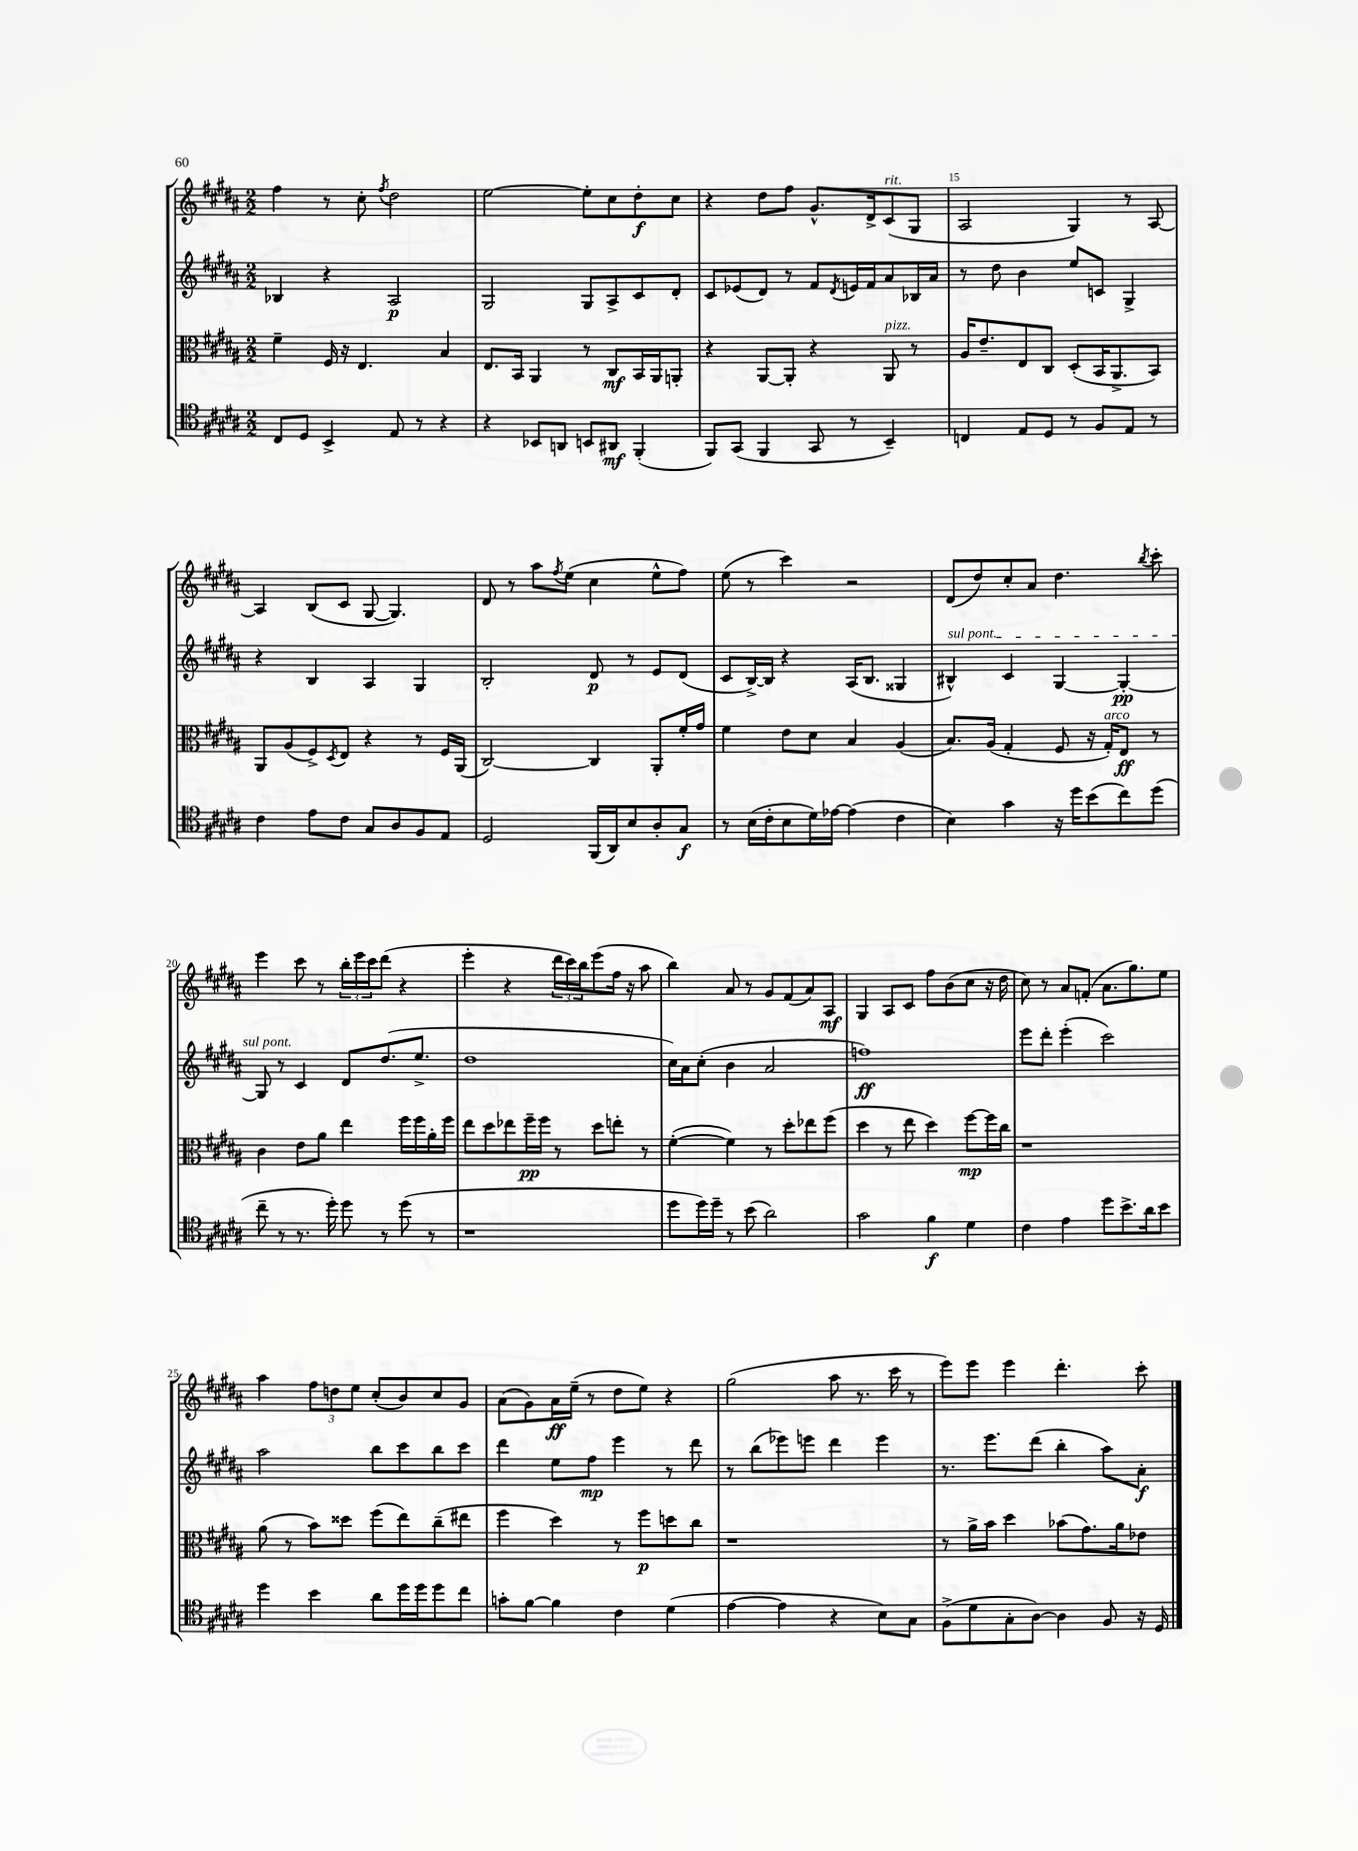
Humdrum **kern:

**kern	**dynam	**kern	**dynam	**kern	**dynam	**kern	**dynam
*part4	*part4	*part3	*part3	*part2	*part2	*part1	*part1
*staff4	*staff4	*staff3	*staff3	*staff2	*staff2	*staff1	*staff1
*clefC4	*	*clefC3	*	*clefG2	*	*clefG2	*
*k[f#c#g#d#a#]	*	*k[f#c#g#d#a#]	*	*k[f#c#g#d#a#]	*	*k[f#c#g#d#a#]	*
*M2/2	*	*M2/2	*	*M2/2	*	*M2/2	*
=12	=12	=12	=12	=12	=12	=12	=12
8C#/L	.	4f#~\	.	4B-X/	.	4ff#\	.
8D#/J	.	.	.	.	.	.	.
4BB^/	.	16F#/	.	4r	.	8r	.
.	.	16r	.	.	.	.	.
.	.	4.E/	.	.	.	8cc#'\	.
.	.	.	.	.	.	8qff#/	.
8E/	.	.	.	2A#/	p	2dd#\	.
8r	.	.	.	.	.	.	.
4r	.	4B/	.	.	.	.	.
=13	=13	=13	=13	=13	=13	=13	=13
4r	.	8.E/L	.	2G#/	.	[2ee\	.
.	.	16BB/Jk	.	.	.	.	.
8BB-X/L	.	4AA#/	.	.	.	.	.
8AAn/J	.	.	.	.	.	.	.
8BBn/L	.	8r	.	8G#/L	.	8ee'\L]	.
8AA#X/J	mf	8C#/L	mf	8A#^/	.	8cc#\	.
(4FF#'/	.	16BB/L	.	8c#/	.	8dd#'\	f
.	.	16AA#/J	.	.	.	.	.
.	.	8AAn'/J	.	8d#'/J	.	8cc#\J	.
=14	=14	=14	=14	=14	=14	=14	=14
8FF#/L)	.	4r	.	8c#/L	.	4r	.
(8GG#/J	.	.	.	(8e-X/	.	.	.
4FF#/	.	[8AA#/L	.	8d#/J)	.	8dd#\L	.
.	.	8AA#'/J]	.	8r	.	8ff#\J	.
8GG#/	.	4r	.	8f#/L	.	8.g#^^/L	.
.	.	.	.	8qd#/	.	.	.
8r	.	.	.	16en/L	.	.	.
.	.	.	.	16f#/J	.	16d#^/k	.
!	!	!	!	!	!	!LO:TX:a:i:t=rit.	!
!	!	!LO:TX:a:i:t=pizz.	!	!	!	!	!
4BB~/)	.	8AA#/	.	8a#/	.	(8c#/	.
.	.	8r	.	16B-X/L	.	8G#/J	.
.	.	.	.	16a#/JJ	.	.	.
=15	=15	=15	=15	=15	=15	=15	=15
4Cn/	.	16A#/KL	.	8r	.	2A#/	.
.	.	8.e~/	.	.	.	.	.
.	.	.	.	8dd#\	.	.	.
8E/L	.	8E/	.	4b\	.	.	.
8D#/J	.	8C#/J	.	.	.	.	.
8r	.	(8D#'/L	.	8ee/L	.	4G#/)	.
8F#/L	.	16BB/K	.	8cn/J	.	.	.
.	.	8.AA#^/	.	.	.	.	.
8E/J	.	.	.	4G#^/	.	8r	.
8r	.	8BB/J)	.	.	.	[8A#/	.
!!LO:LB:g=z
=16	=16	=16	=16	=16	=16	=16	=16
4c#\	.	8AA#/L	.	4r	.	4A#/]	.
.	.	(8A#/	.	.	.	.	.
8e\L	.	8F#^/)	.	4B/	.	(8B/L	.
.	.	8qD#/	.	.	.	.	.
8c#\J	.	8E/J	.	.	.	8c#/J	.
8G#/L	.	4r	.	4A#/	.	[8G#/	.
8A#/	.	.	.	.	.	4.G#/])	.
8F#/	.	8r	.	4G#/	.	.	.
8E/J	.	16F#/LL	.	.	.	.	.
.	.	(16AA#/JJ	.	.	.	.	.
=17	=17	=17	=17	=17	=17	=17	=17
2D#/	.	[2C#/)	.	2B'/	.	8d#/	.
.	.	.	.	.	.	8r	.
.	.	.	.	.	.	8aa#\L	.
.	.	.	.	.	.	8qff#/	.
.	.	.	.	.	.	(8ee\J	.
(16FF#/LL	.	4C#/]	.	8d#/	p	4cc#\	.
16AA#/J)	.	.	.	.	.	.	.
8B/	.	.	.	8r	.	.	.
8A#'/	.	8AA#'/L	.	8e/L	.	8ee^^\L	.
8G#/J	f	16f#'/L	.	(8d#/J	.	8ff#\J)	.
.	.	16g#/JJ	.	.	.	.	.
=18	=18	=18	=18	=18	=18	=18	=18
8r	.	4f#\	.	8c#/L	.	(8ee\	.
(16B\LL	.	.	.	[16B^/L)	.	8r	.
16c#'\J	.	.	.	16B/JJ]	.	.	.
8B\	.	8e\L	.	4r	.	4ccc#\)	.
16d#\L)	.	8d#\J	.	.	.	.	.
[16e-X\JJ	.	.	.	.	.	.	.
(4e-\]	.	4B/	.	(16A#/KL	.	2r	.
.	.	.	.	8.B/J	.	.	.
4c#\	.	(4A#/	.	4G##X/	.	.	.
=19	=19	=19	=19	=19	=19	=19	=19
!	!	!	!	!LO:TX:a:i:t=sul pont.	!	!	!
4B\)	.	8.B/L)	.	4B#X^^/)	.	(8d#/L	.
.	.	.	.	.	.	8dd#/)	.
.	.	(16A#/Jk	.	.	.	.	.
4g#\	.	4G#'/	.	4c#/	.	8cc#'/	.
.	.	.	.	.	.	8a#/J	.
16r	.	8F#/	.	[4G#/	.	4.dd#\	.
16dd#\KL	.	.	.	.	.	.	.
(8b\	.	16r	.	.	.	.	.
!	!	!LO:TX:a:i:t=arco	!	!	!	!	!
.	.	16G#'/KL)	.	.	.	.	.
8cc#\)	.	8E/J	ff	4G#'/_	pp	.	.
.	.	.	.	.	.	8qbb/	.
(8dd#\J	.	8r	.	.	.	8ccc#'\	.
!!LO:LB:g=z
=20	=20	=20	=20	=20	=20	=20	=20
8cc#~\	.	4c#\	.	8G#/]	.	4eee\	.
8r	.	.	.	8r	.	.	.
8.r	.	8e\L	.	4c#/	.	8ccc#\	.
.	.	8a#\J	.	.	.	8r	.
16dd#'\)	.	.	.	.	.	.	.
8dd#\	.	4ee\	.	8d#/L	.	24bb'\LL	.
.	.	.	.	.	.	24eee\	.
.	.	.	.	.	.	24ccc#\J	.
8r	.	.	.	(8.dd#/	.	(8ddd#\J	.
(8dd#\	.	16ff#\LL	.	.	.	4r	.
.	.	16ff#\	.	8.ee^/J	.	.	.
8r	.	16a#'\	.	.	.	.	.
.	.	16ff#\JJ	.	.	.	.	.
=21	=21	=21	=21	=21	=21	=21	=21
1r	.	8ee\L	.	1dd#	.	4eee'\	.
.	.	8dd#\	.	.	.	.	.
.	.	8ee-X\	.	.	.	4r	.
.	.	16ff#~\L	pp	.	.	.	.
.	.	16ff#\JJ	.	.	.	.	.
.	.	8r	.	.	.	24ddd#\LL	.
.	.	.	.	.	.	24ccc#\)	.
.	.	.	.	.	.	24bb\J	.
.	.	8dd#\L	.	.	.	(8eee\	.
.	.	8een'\J	.	.	.	16ff#\Jk	.
.	.	.	.	.	.	16r	.
.	.	8r	.	.	.	8aa#\	.
=22	=22	=22	=22	=22	=22	=22	=22
8dd#\L	.	([4f#'\	.	16cc#\LL)	.	4bb\)	.
.	.	.	.	16a#\J	.	.	.
16dd#\L)	.	.	.	(8cc#'\J	.	.	.
16dd#~\JJ	.	.	.	.	.	.	.
8r	.	4f#\])	.	4b\	.	8a#/	.
(8b\	.	.	.	.	.	8r	.
2a#\)	.	8r	.	2a#/	.	8g#/L	.
.	.	8dd#'\L	.	.	.	(8f#/	.
.	.	8ee-X\	.	.	.	8a#/)	.
.	.	(8ff#\J	.	.	.	8A#/J	mf
=23	=23	=23	=23	=23	=23	=23	=23
2g#\	.	4dd#\	.	1ffn)	ff	4G#/	.
.	.	8r	.	.	.	8A#/L	.
.	.	8ee\	.	.	.	8c#/J	.
4f#\	f	4dd#\)	.	.	.	8ff#\L	.
.	.	.	.	.	.	(8b\	.
4d#\	.	[8ff#\L	mp	.	.	8cc#\J	.
.	.	16ff#\L]	.	.	.	16r	.
.	.	16cc#\JJ	.	.	.	16dd#\	.
=24	=24	=24	=24	=24	=24	=24	=24
4c#\	.	1r	.	8eee\L	.	8cc#\)	.
.	.	.	.	8ddd#'\J	.	8r	.
4e\	.	.	.	(4eee'\	.	8a#/L	.
.	.	.	.	.	.	(8fn'/J	.
8dd#\L	.	.	.	2ccc#\)	.	8.a#\L	.
8.b^\	.	.	.	.	.	.	.
.	.	.	.	.	.	8.gg#\)	.
16a#\k	.	.	.	.	.	.	.
8b\J	.	.	.	.	.	8ee\J	.
!!LO:LB:g=z
=25	=25	=25	=25	=25	=25	=25	=25
4dd#\	.	(8a#\	.	2aa#\	.	4aa#\	.
.	.	8r	.	.	.	.	.
4b\	.	8b\L)	.	.	.	12ff#\L	.
.	.	.	.	.	.	12ddn\	.
.	.	8dd##X\J	.	.	.	.	.
.	.	.	.	.	.	12ee\J	.
8a#\L	.	(8ff#\L	.	8bb\L	.	(8cc#'/L	.
16dd#\L	.	8ee\)	.	8ccc#\	.	8b/)	.
16dd#\J	.	.	.	.	.	.	.
8dd#\	.	(8cc#~\	.	8bb\	.	8cc#/	.
8cc#\J	.	8ee#X\J	.	8ccc#\J	.	8g#/J	.
=26	=26	=26	=26	=26	=26	=26	=26
8gn'\L	.	4ff#\	.	4ddd#\	.	(8a#\L	.
[8f#\J	.	.	.	.	.	8g#\)	.
4f#\]	.	4dd#\)	.	8ee\L	.	16a#\L	ff
.	.	.	.	.	.	(16ee~\JJ	.
.	.	.	.	8ff#\J	mp	8r	.
4c#\	.	8r	.	4eee\	.	8dd#\L	.
.	.	8ff#\L	p	.	.	8ee\J)	.
(4d#\	.	8ddn\	.	8r	.	4r	.
.	.	8cc#\J	.	8ddd#\	.	.	.
=27	=27	=27	=27	=27	=27	=27	=27
[4e\	.	1r	.	8r	.	(2gg#\	.
.	.	.	.	(8bb\L	.	.	.
4e\]	.	.	.	8eee-X\)	.	.	.
.	.	.	.	8eeen\J	.	.	.
4r	.	.	.	4ddd#\	.	8aa#\	.
.	.	.	.	.	.	8.r	.
8B\L)	.	.	.	4eee\	.	.	.
.	.	.	.	.	.	16ccc#\	.
8G#\J	.	.	.	.	.	8r	.
=28	=28	=28	=28	=28	=28	=28	=28
(8F#^\L	.	8r	.	8.r	.	8eee\L)	.
8d#\	.	16a#^\LL	.	.	.	8eee\J	.
.	.	16b\JJ	.	8.eee\L	.	.	.
8G#'\	.	4dd#\	.	.	.	4eee\	.
[8A#\J)	.	.	.	(8ddd#\J	.	.	.
4A#\]	.	(8b-X\L	.	4bb'\	.	4.ddd#'\	.
.	.	8.g#\)	.	.	.	.	.
8F#/	.	.	.	8aa#\L)	.	.	.
.	.	16a#\k	.	.	.	.	.
16r	.	8e-X\J	.	8a#'\J	f	8ccc#'\	.
16D#/	.	.	.	.	.	.	.
==	==	==	==	==	==	==	==
*-	*-	*-	*-	*-	*-	*-	*-
